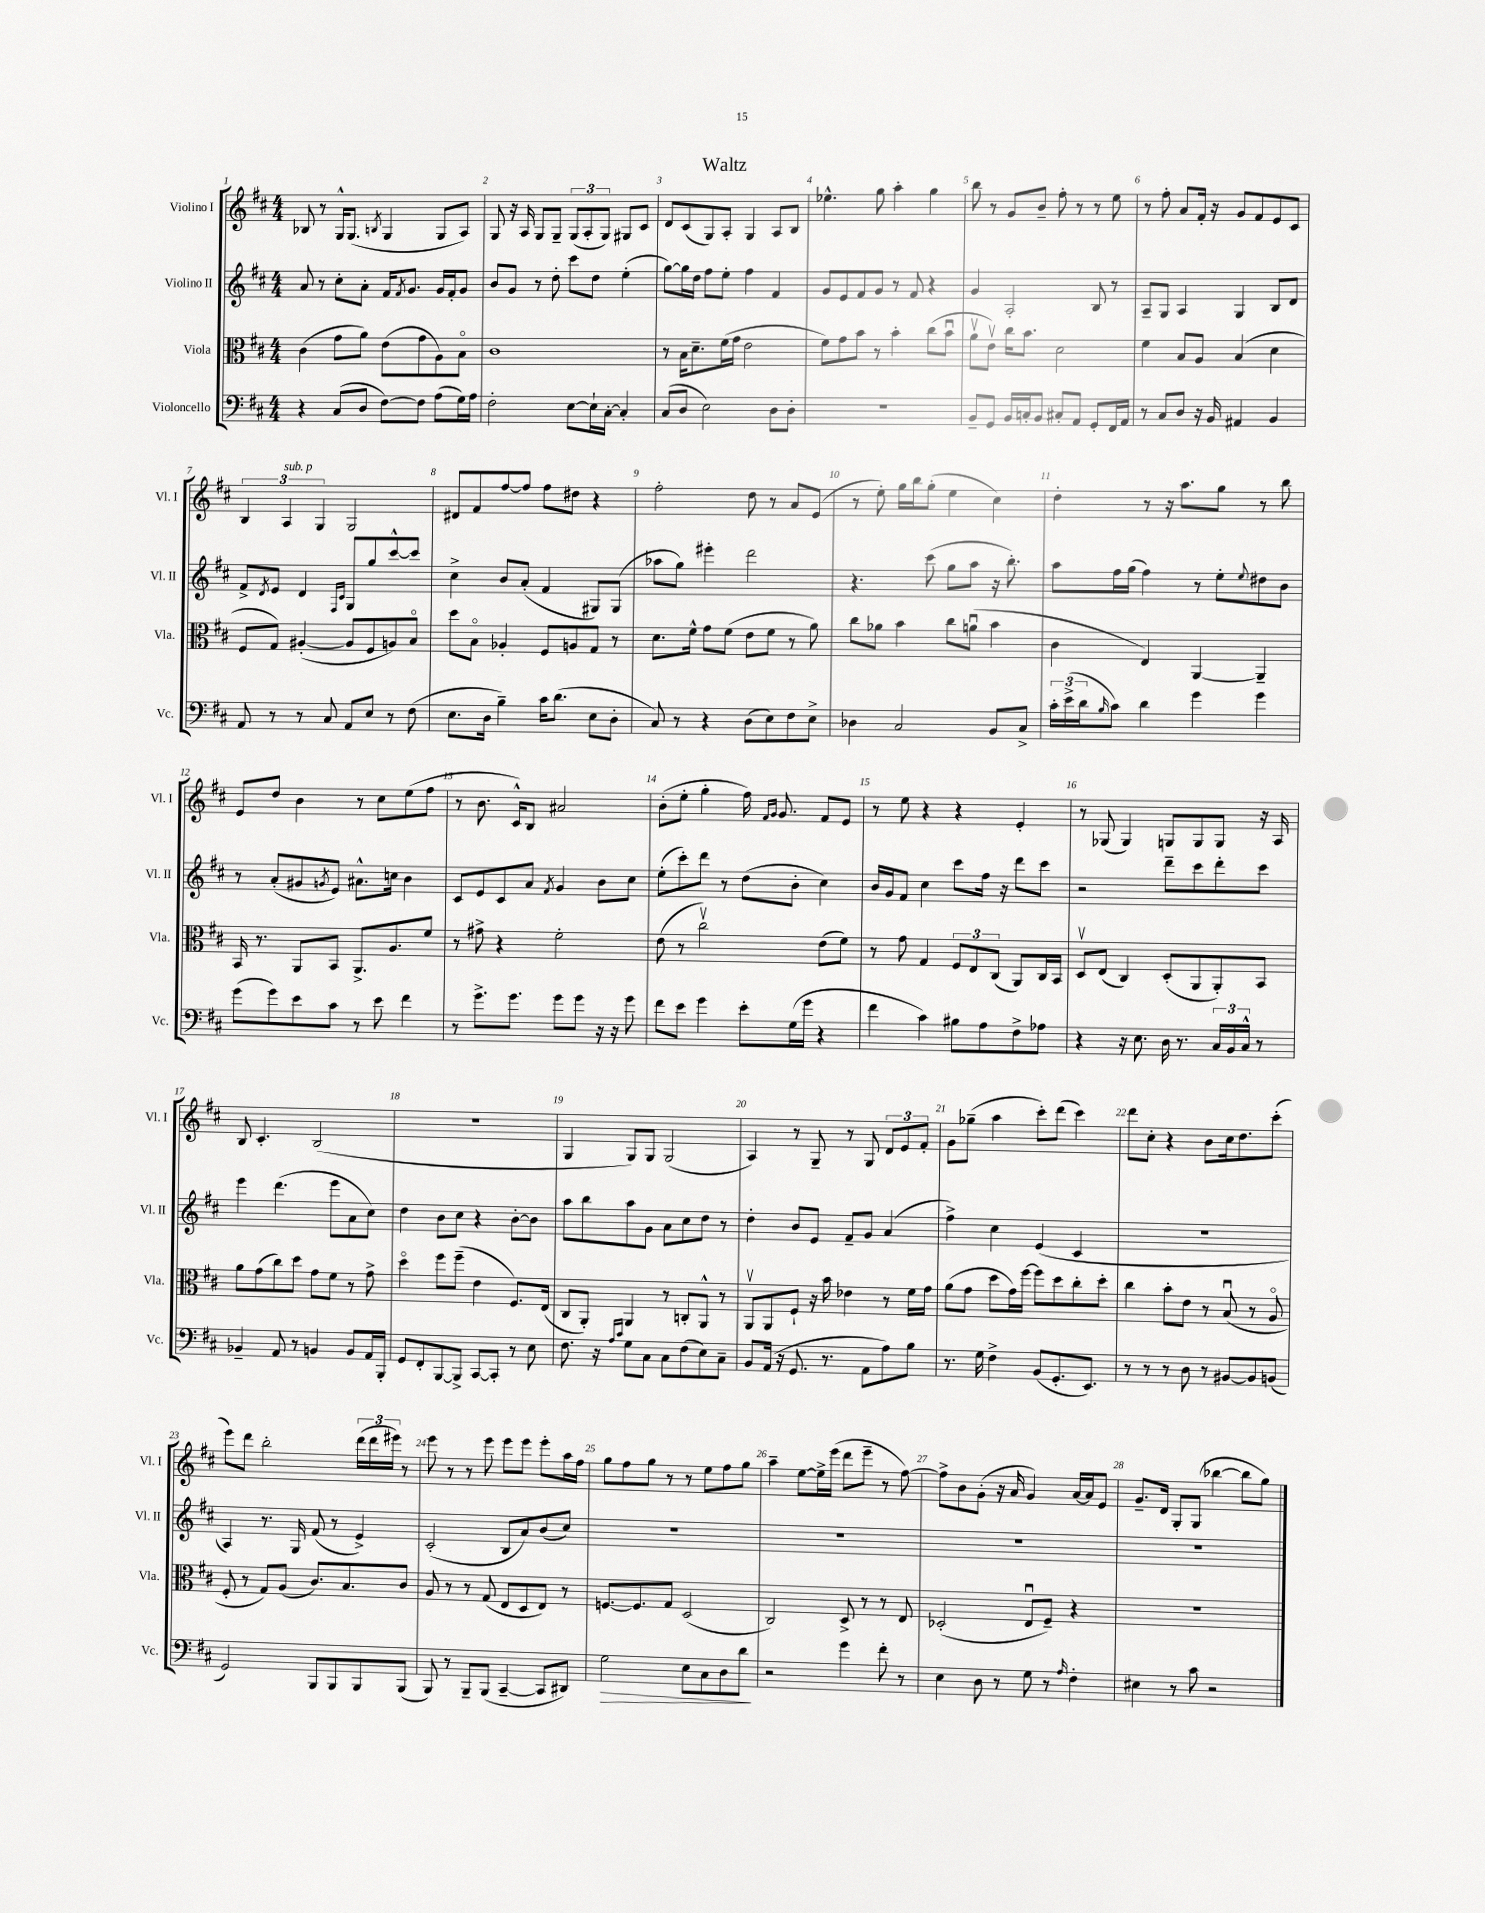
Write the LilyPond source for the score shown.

\header { title = "Waltz" }
<<
\new StaffGroup <<
\new Staff = "s0" \with { instrumentName = "Violino I" shortInstrumentName = "Vl. I" } {
    \clef treble \key d \major \numericTimeSignature \time 4/4
    bes8 r8 g16-^ g8.( \acciaccatura { b8 } g4 g8 a8) |
    g8 r16 a16 g8 g8-- \tuplet 3/2 { g8( a8-. g8) } gis8 cis'8 |
    d'8 cis'8( g8) a8-. g4 a8 b8 |
    ees''4.-^ g''8 a''4-. g''4 |
    b''8 r8 g'8 b'8-- fis''8-. r8 r8 e''8 |
    r8 fis''8-. a'8 fis'16-. r16 g'8 fis'8 e'8 cis'8 |
    \tuplet 3/2 { b4 a4^\markup { \italic "sub. p" } g4 } g2 |
    dis'8 fis'8 fis''8~ fis''8 fis''8 dis''8 r4 |
    fis''2-. d''8 r8 a'8 e'8( |
    r8 e''8-.) g''16 b''16 g''8-.( e''4 cis''4) |
    d''4-. r8 r16 a''8. g''8 r8 b''8 |
    e'8 d''8 b'4 r8 cis''8 e''8( fis''8 |
    r8 b'8. cis'16-^) b8 ais'2 |
    b'8-.( e''8-. g''4-. fis''16) \grace { fis'16 g'16 } g'8. fis'8 e'8 |
    r8 e''8 r4 r4 e'4-. |
    r8 ges8( ges4) g8 g8 g8 r16 a16 |
    b8 cis'4.-. b2( |
    R1 |
    g4 g8) g8 g2( |
    a4) r8 g8-- r8 g8 \tuplet 3/2 { d'8 e'8 fis'8-. } |
    g'8 ges''8--( a''4 cis'''8-.) d'''8( cis'''4) |
    d'''8 cis''8-. r4 b'8 cis''16 d''8. cis'''8-.( |
    e'''8) d'''8 b''2-. \tuplet 3/2 { d'''16( d'''16 eis'''16) } r8 |
    e'''8 r8 r8 e'''8 e'''8 e'''8 e'''8-. a''16 fis''16 |
    g''8 fis''8 g''8 r8 r8 e''8 fis''8 g''8 |
    a''4-- e''8~ e''16-> e'''16( d'''8 e'''8-- r8 fis''8~) |
    fis''8-> b'8 g'8-.( r16 a'16 g'4) a'16~ a'16 e'8 |
    g'8.-- d'16 g8-. g8( bes''4~ bes''8 g''8) \bar "|." |
}
\new Staff = "s1" \with { instrumentName = "Violino II" shortInstrumentName = "Vl. II" } {
    \clef treble \key d \major \numericTimeSignature \time 4/4
    a'8 r8 cis''8-. a'8-. fis'16 \acciaccatura { fis'8 } g'8. g'16 fis'16-. g'8 |
    b'8 g'8 r8 d''8-. cis'''8 d''8 e''4-.( |
    g''8~) g''16 d''16 fis''8 e''8-. fis''4 fis'4 |
    g'8 e'8 fis'8 g'8 r8 fis'8 r4 |
    g'4 a2-. b8 r8 |
    a8-- g8 a4 g4 b8 d'8 |
    fis'8-> \acciaccatura { d'8 } e'8 d'4 \grace { fis16 cis'16 } g8 g''8 cis'''8~-^ cis'''8 |
    cis''4-> b'8 a'8-.( fis'4 gis8) gis8( |
    aes''8 g''8) eis'''4-. d'''2 |
    r4. cis'''8( g''8 a''8 r16 b''8.-.) |
    a''8 fis''16 g''16( fis''4) r8 e''8-. \appoggiatura { e''8 } dis''8 b'8 |
    r8 a'8-.( gis'8 \acciaccatura { g'8 } e'8) ais'8.-^ c''16 b'4 |
    cis'8 e'8 cis'8 a'8 \acciaccatura { fis'8 } g'4 b'8 cis''8 |
    e''8-.( cis'''8-.) d'''8 r8 d''8( b'8-. cis''4) |
    b'16 g'16 fis'8 cis''4 cis'''8 fis''16 r16 d'''8 cis'''8 |
    r2 d'''8-- cis'''8 d'''8-. cis'''8 |
    e'''4 d'''4.( e'''8 a'8 cis''8) |
    d''4 b'8 cis''8 r4 b'8~-. b'8 |
    a''8 b''8 a''8 g'8 a'8 cis''8 d''8 r8 |
    d''4-. b'8 e'8 fis'8-- g'8 a'4( |
    fis''4->) cis''4 e'4( cis'4 |
    R1 |
    a4) r8. g16 fis'8( r8 e'4->) |
    cis'2-.( b8 a'8) b'8( cis''8) |
    R1 |
    R1 |
    R1 |
    R1 \bar "|." |
}
\new Staff = "s2" \with { instrumentName = "Viola" shortInstrumentName = "Vla." } {
    \clef alto \key d \major \numericTimeSignature \time 4/4
    cis'4( g'8 a'8) e'8( g'8 a8) b8\flageolet |
    cis'1 |
    r8 b16 d'8.-- fis'16( g'16 e'2 |
    fis'8) g'8 b'8 r8 b'4-. cis''8( b'8\downbow |
    a'8\upbow e'8\upbow) cis''16 b'8. d'2 |
    fis'4 b8 a8 b4( d'4 |
    fis8 g8) ais4~-.( ais8 fis8 a8) b8\flageolet |
    d''8 b8\flageolet aes4-. fis8 a8 g8 r8 |
    d'8. fis'16-^ g'8 fis'8( e'8 fis'8 r8 a'8) |
    cis''8 aes'8 b'4 cis''8 a'8\downbow( b'4 |
    cis'4 e4) a,4~ a,4-- |
    b,16 r8. a,8 b,8 a,8.-> a8. fis'8 |
    r8 gis'8-> r4 fis'2-. |
    e'8( r8 cis''2\upbow) e'8( fis'8) |
    r8 g'8 g4 \tuplet 3/2 { fis8 e8 cis8( } a,8) cis16 b,16 |
    d8\upbow e8( cis4) d8-.( a,8 a,8-.) b,8 |
    a'8 g'8( cis''8) d''8 g'8 fis'8 r8 g'8-> |
    d''4\flageolet fis''8 fis''8--( e'4 fis8.) e16( |
    cis8 a,8-.) a,4 r8 c8-. a,8-^ r8 |
    a,8\upbow a,8 fis8-! r16 b'16 ees'4 r8 fis'16 g'16 |
    a'8( g'8 d''8 g'16) fis''16~ fis''8 d''8 cis''8-. d''8-. |
    cis''4 b'8-. e'8 r8 b8\downbow( r8 a8\flageolet |
    fis8-. r8 g8) a8( cis'8.) b8. cis'8 |
    a8 r8 r8 g8( e8 d8 e8) r8 |
    f8.~ f8. g8 d2( |
    cis2) d8-> r8 r8 e8 |
    des2-.( e8\downbow fis8--) r4 |
    R1 \bar "|." |
}
\new Staff = "s3" \with { instrumentName = "Violoncello" shortInstrumentName = "Vc." } {
    \clef bass \key d \major \numericTimeSignature \time 4/4
    r4 cis8( d8 fis8~) fis8 a8( g16) a16 |
    fis2-. e8~ e16-! cis16~-. cis4-. |
    cis8( d8 e2) d8 d8-. |
    R1 |
    b,8-- g,8 b,16 c16-. b,8 cis8-. a,8 g,8-. fis,16 a,16 |
    r8 cis8 d8 r16 b,16 ais,4 b,4 |
    a,8 r8 r8 cis8 a,8 e8 r8 fis8( |
    e8. d16 b4--) cis'16 d'8.( e8 d8-. |
    cis8) r8 r4 d8( e8) fis8 e8-> |
    des4 cis2 b,8 cis8-> |
    \tuplet 3/2 { cis'16-. e'16->( d'16 } \grace { b16 } cis'8) d'4 g'4 g'4 |
    g'8( g'8) e'8 cis'8 r8 e'8 fis'4 |
    r8 g'8.-> g'8. g'8 g'8 r16 r16 g'8 |
    fis'8 e'8 g'4 e'8-. g16( g'16 r4 |
    fis'4 cis'4) bis8 a8 fis8-> aes8 |
    r4 r16 e8. d16 r8. \tuplet 3/2 { cis16 b,16 cis16-^ } r8 |
    bes,4-- a,8 r8 b,4 b,8 a,16 b,,16-. |
    g,8 fis,8-. b,,8~ b,,8-> cis,8~ cis,8-. r8 e8 |
    fis8. r16 \grace { a16 cis'16 } g8 cis8 cis8 fis8( e8) cis8-- |
    b,8 a,16( r16 g,8. r8. a,8 a8) b8 |
    r8. g16 fis4-> b,8( g,8.-. e,8.) |
    r8 r8 r8 d8 r8 bis,8~ bis,8 b,8( |
    g,2) b,,8 b,,8 b,,8 b,,8( |
    b,,8) r8 b,,8-- b,,8( cis,4~-- cis,8 dis,8) |
    g2\> e8 cis8 d8 d'8\! |
    r2 g'4 fis'8-. r8 |
    e4 d8 r8 g8 r8 \grace { a16 } fis4-. |
    eis4 r8 cis'8 r2 \bar "|." |
}
>>
>>
\layout { \context { \Score \override BarNumber.break-visibility = ##(#f #t #t) barNumberVisibility = #all-bar-numbers-visible } }
